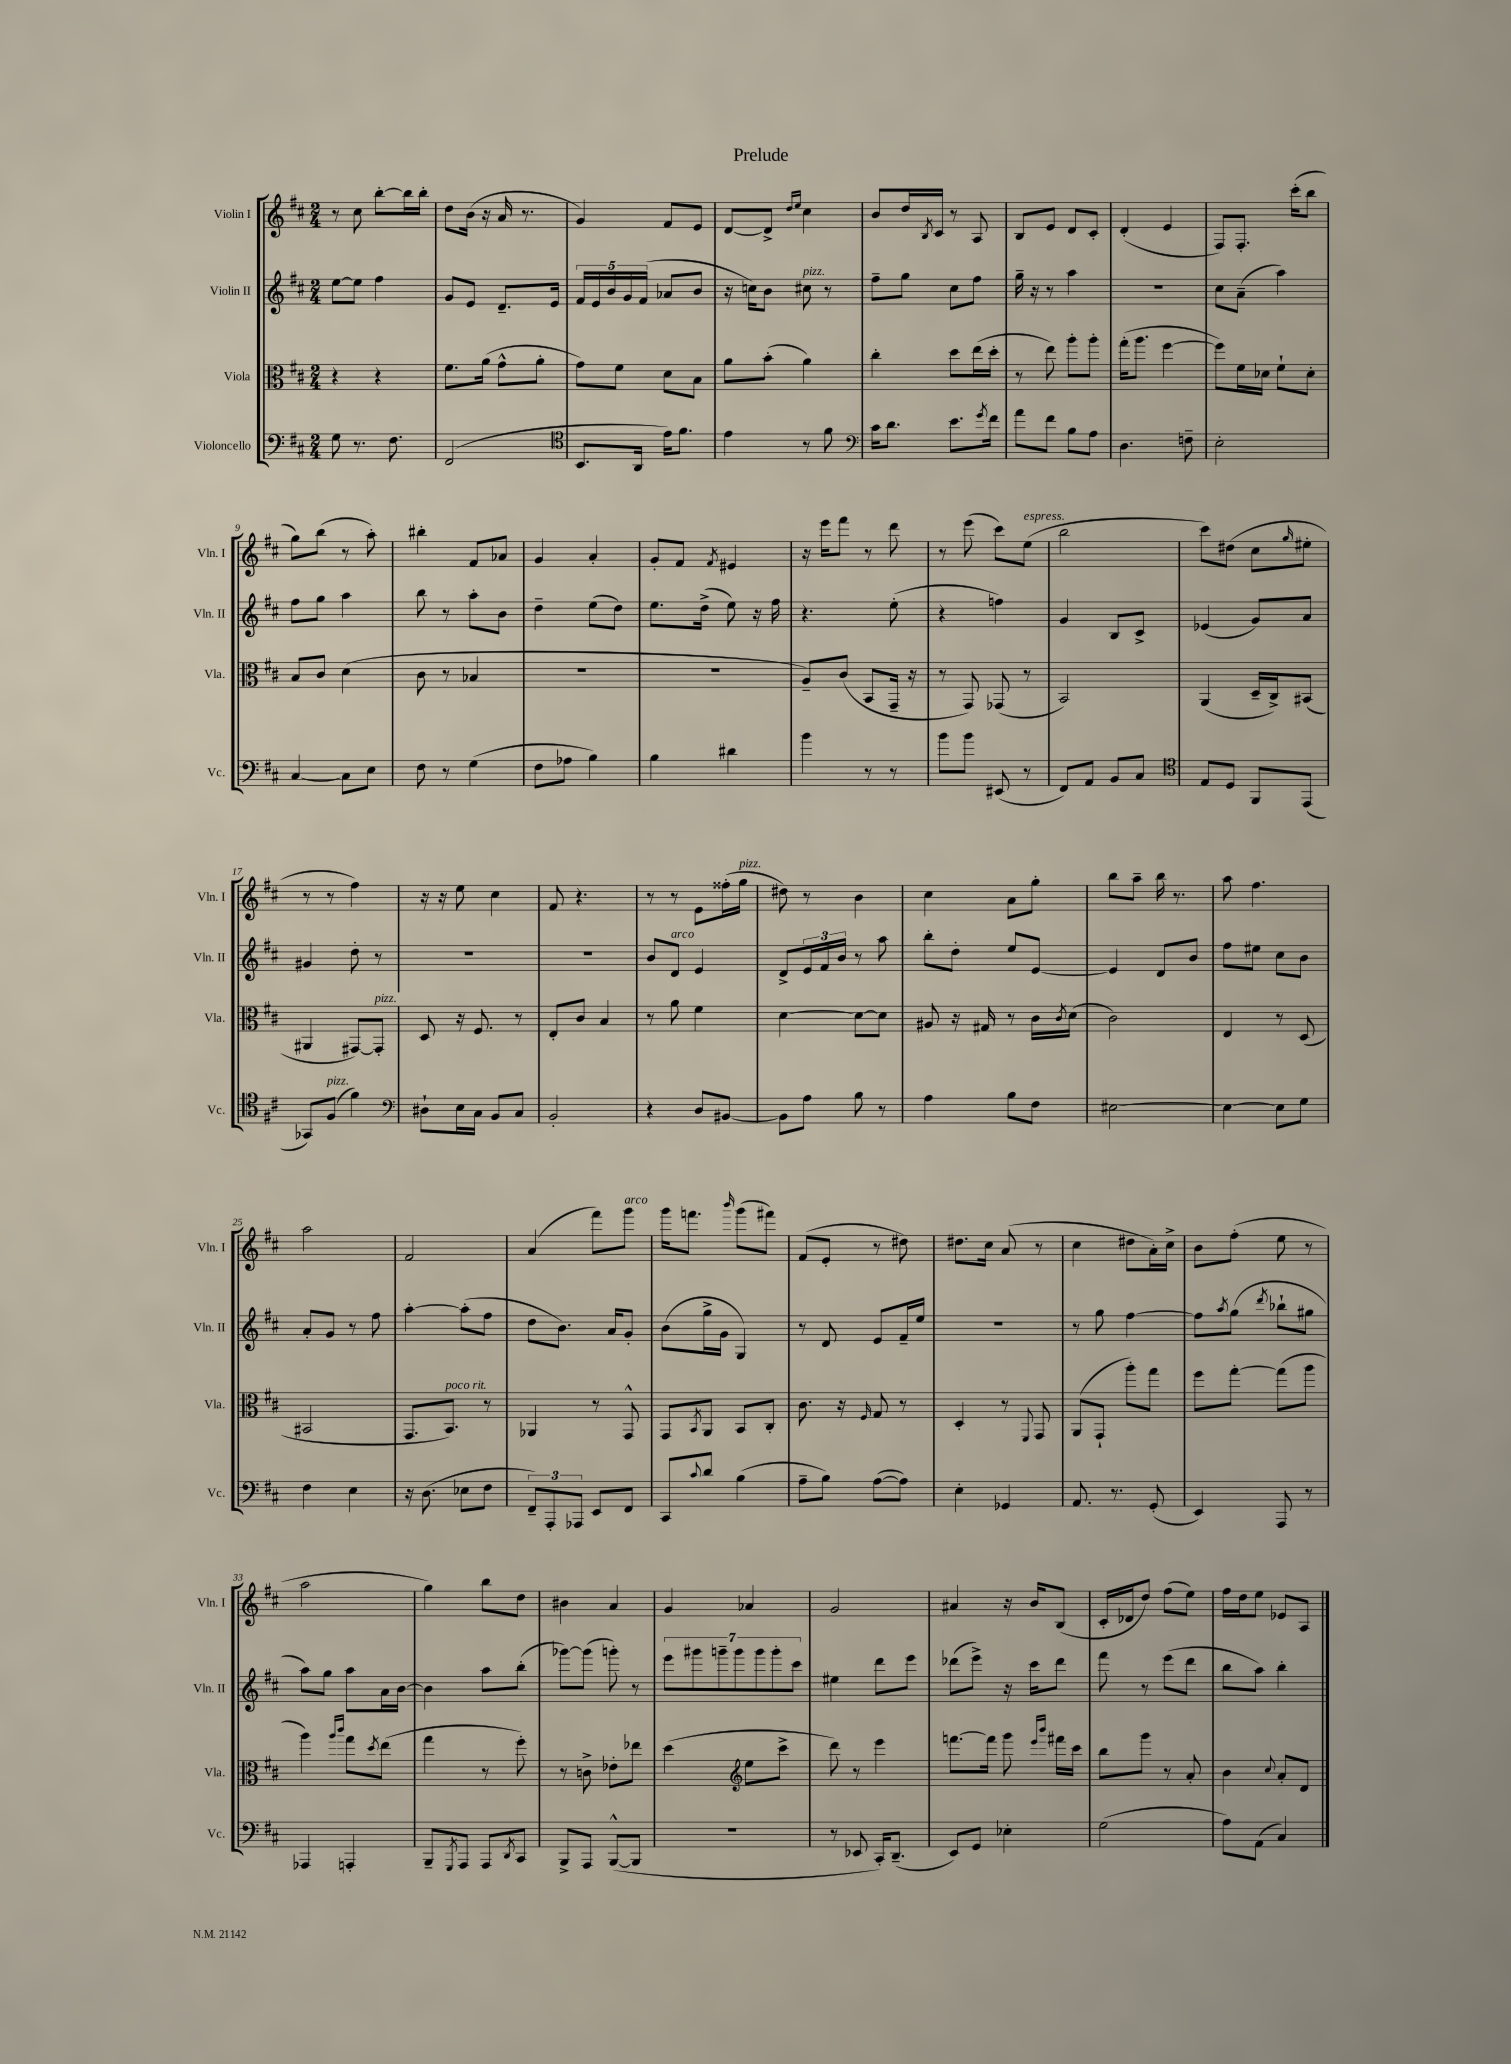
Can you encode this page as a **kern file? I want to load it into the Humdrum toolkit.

**kern	**kern	**kern	**kern
*staff4	*staff3	*staff2	*staff1
*clefF4	*clefC3	*clefG2	*clefG2
*k[f#c#]	*k[f#c#]	*k[f#c#]	*k[f#c#]
*M2/4	*M2/4	*M2/4	*M2/4
8G	4r	[8ee	8r
8.r	.	8ee]	8cc#
.	4r	4ff#	[8bb'
8.F#	.	.	.
.	.	.	16bb]
.	.	.	16bb'
=	=	=	=
(2FF#	8.f#	8g	8dd
.	.	8e	(16b
.	(16a	.	16r
.	8g^^	8.d~	16a
.	.	.	8.r
.	8a'	.	.
.	.	16e	.
=	=	=	=
*clefC4	*	*	*
8.BB	8g)	20f#	4g)
.	.	20e	.
.	.	20b	.
.	8f#	.	.
.	.	20g	.
16AA	.	.	.
.	.	(20f#	.
16e)	8d	8a-	8f#
8.f#	.	.	.
.	8B	8b	8e
=	=	=	=
4e	8a	16r	[8d
.	.	16cc)	.
.	(8b'	8b	8d^]
.	.	.	16qqdd
.	.	.	16qqee
8r	4a)	8cc#	4cc#
8f#	.	8r	.
=	=	=	=
*clefF4	*	*	*
16c#	4cc#'	8ff#~	8b
8.d	.	.	.
.	.	8gg	16dd
.	.	.	8qB
.	.	.	16c#
8.e	8dd	8cc#	8r
.	(16ee	8ff#	8A
8qg	.	.	.
16f#	16dd'	.	.
=	=	=	=
8a	8r	16gg~	8B
.	.	16r	.
8f#	8ee)	8r	8e
8B	8aa'	4aa	8d
8A	8aa'	.	8c#'
=	=	=	=
4.D	(16gg'	2r	(4d'
.	8.aa	.	.
.	[4ff#	.	4e
8F~	.	.	.
=	=	=	=
2E'	8ff#])	8cc#	8F#)
.	16f#	(8a~	8.F#'
.	16d-	.	.
.	8f#`	4aa)	.
.	.	.	(16ccc#'
.	8d-'	.	8bb
=	=	=	=
[4C#	8B	8ff#	8gg)
.	8c#	8gg	(8bb
8C#]	(4d	4aa	8r
8E	.	.	8aa')
=	=	=	=
8F#	8c#	8bb	4bb#'
8r	8r	8r	.
(4G	4B-	8aa'	8f#
.	.	8b	8a-
=	=	=	=
8F#	2r	4dd~	4g
8A-	.	.	.
4B)	.	(8ee	4a'
.	.	8dd)	.
=	=	=	=
4B	2r	8.ee	8g'
.	.	.	8f#
.	.	(16dd^	.
.	.	.	8qf#
4d#	.	8ee)	4e#
.	.	16r	.
.	.	16ff#	.
=	=	=	=
4b	8A~)	4.r	16r
.	.	.	16eee
.	(8c#	.	8fff#
8r	8BB	.	8r
8r	16GG~	(8ee'	8ddd
.	16r	.	.
=	=	=	=
8b	8r	4r	8r
8b	8GG)	.	(8eee
(8EE#	(8GG-	4ff)	8ccc#)
8r	8r	.	(8ee
=	=	=	=
8FF#)	2BB)	4g	2bb
8AA	.	.	.
8BB	.	8B	.
8C#	.	8c#^	.
=	=	=	=
*clefC4	*	*	*
8E	(4AA	(4e-	8ccc#)
8D	.	.	(8dd#
8FF#	16D~	8g)	8cc#
.	16C#^)	.	.
.	.	.	16qqgg
(8EE	(8BB#	8a	8ee#'
=	=	=	=
8GG-)	4AA#	4g#	8r
(8F#	.	.	8r
4f#)	[8GG#)	8dd'	4ff#)
.	8GG#']	8r	.
=	=	=	=
*clefF4	*	*	*
8D#`	8D	2r	16r
.	.	.	16r
16E	16r	.	8ee
16C#	8.F#	.	.
8BB	.	.	4cc#
8C#	8r	.	.
=	=	=	=
2BB'	8E'	2r	8f#
.	8c#	.	4.r
.	4B	.	.
=	=	=	=
4r	8r	8b	8r
.	8a	8d	8r
8D	4f#	4e	8e
[8BB#	.	.	(16ff##'
.	.	.	16gg
=	=	=	=
8BB#]	[4d	8d^	8dd#)
8A	.	24e	8r
.	.	24f#	.
.	.	24b	.
8B	8d_	8r	4b
8r	8d]	8aa	.
=	=	=	=
4A	8A#	8bb'	4cc#
.	16r	8dd'	.
.	16G#	.	.
8B	8r	8ee	8a
8F#	16c#	[8e	8gg'
.	8qc#	.	.
.	(16d	.	.
=	=	=	=
[2E#	2c#)	4e]	8bb
.	.	.	8aa~
.	.	8d	16bb
.	.	.	8.r
.	.	8b	.
=	=	=	=
4E#_	4E	8ff#	8aa
.	.	8ee#	4.ff#
8E#]	8r	8cc#	.
8G	(8D	8b	.
=	=	=	=
4F#	2BB#	8a'	2aa
.	.	8g	.
4E	.	8r	.
.	.	8ff#	.
=	=	=	=
16r	8.GG	[4aa'	2f#
(8.D	.	.	.
.	8.BB)	.	.
8E-	.	(8aa']	.
8F#	8r	8ff#	.
=	=	=	=
12FF#~)	4AA-	8dd	(4a
12AAA'	.	.	.
.	.	8.b)	.
12AAA-	.	.	.
8EE	8r	.	8fff#)
.	.	16a	.
8FF#	8GG^^	8g'	8ggg
=	=	=	=
8CC#	8GG	(8b	16ggg
.	.	.	8.fff
8qqc#	8qBB	.	.
8d	8AA	16gg^	.
.	.	16g	.
.	.	.	16qqbbb
(4B	8BB	4G)	(8ggg
.	8C#'	.	8fff#)
=	=	=	=
8A~	8.c#	8r	(8f#
8B)	.	8d	8e'
.	16r	.	.
.	16qqF#	.	.
([8A	8G	8e	8r
8A])	8r	16f#~	8dd#)
.	.	16ee	.
=	=	=	=
4E'	4D'	2r	8.dd#
.	.	.	16cc#
4GG-	8r	.	(8a
.	8qqFF#	.	.
.	8GG	.	8r
=	=	=	=
8.AA	(8AA	8r	4cc#
.	8GG`	8gg	.
8.r	.	.	.
.	8aa')	[4ff#	8dd#
(8GG'	8gg	.	16a')
.	.	.	16cc#^
=	=	=	=
4EE)	8ff#	8ff#]	8b
.	.	8qaa	.
.	[8gg'	(8gg	(8ff#'
.	.	8qddd	.
8AAA	(8gg]	8bb-`	8ee
8r	8aa	8gg#	8r
=	=	=	=
4AAA-	4aa)	8aa)	2aa
.	.	8gg	.
.	16qqaa	.	.
.	16qqccc#	.	.
4AAA'	8gg	8aa	.
.	8qdd	.	.
.	(8ee	16a	.
.	.	[16b	.
=	=	=	=
8BBB~	4gg	4b]	4gg)
8qGGG	.	.	.
8AAA	.	.	.
8AAA	8r	8aa	8bb
8qDD	.	.	.
8CC#	8ff#')	(8bb'	8dd
=	=	=	=
8BBB^	8r	[8ggg-)	4b#
8AAA	8c^	(8ggg-]	.
([8BBB^^	8e-'	8ggg')	4a
8BBB]	8ee-	8r	.
=	=	=	=
2r	(4dd	14eee	4g
.	.	14ggg#	.
.	.	14ggg~	.
.	.	14ggg	.
*	*clefG2	*	*
.	8ee	.	4a-
.	.	14ggg	.
.	.	14ggg'	.
.	8ccc#^	.	.
.	.	14ccc#	.
=	=	=	=
8r	8ddd)	4ee#	2g
8EE-	8r	.	.
16CC#')	4eee	8ddd	.
(8.DD~	.	.	.
.	.	8eee	.
=	=	=	=
8EE)	[8.fff	(8ddd-	4a#
8GG	.	8eee^)	.
.	16fff]	.	.
4E-'	8ggg	16r	16r
.	.	16ccc#	16b
.	16qqeee	.	.
.	16qqbbb	.	.
.	16fff#	8ddd-	(8B
.	16ccc#	.	.
=	=	=	=
(2G	8bb	8fff#	16c#'
.	.	.	16d-
.	8ggg	8r	8dd)
.	8r	(8eee	(8ff#
.	8a'	8ddd	8ee)
=	=	=	=
8A)	4b	8bb	16ff#
.	.	.	16dd
(8AA	.	8aa)	8ee
.	8qqcc#	.	.
4C#)	8a'	4bb'	8e-
.	8d	.	8A
==	==	==	==
*-	*-	*-	*-
